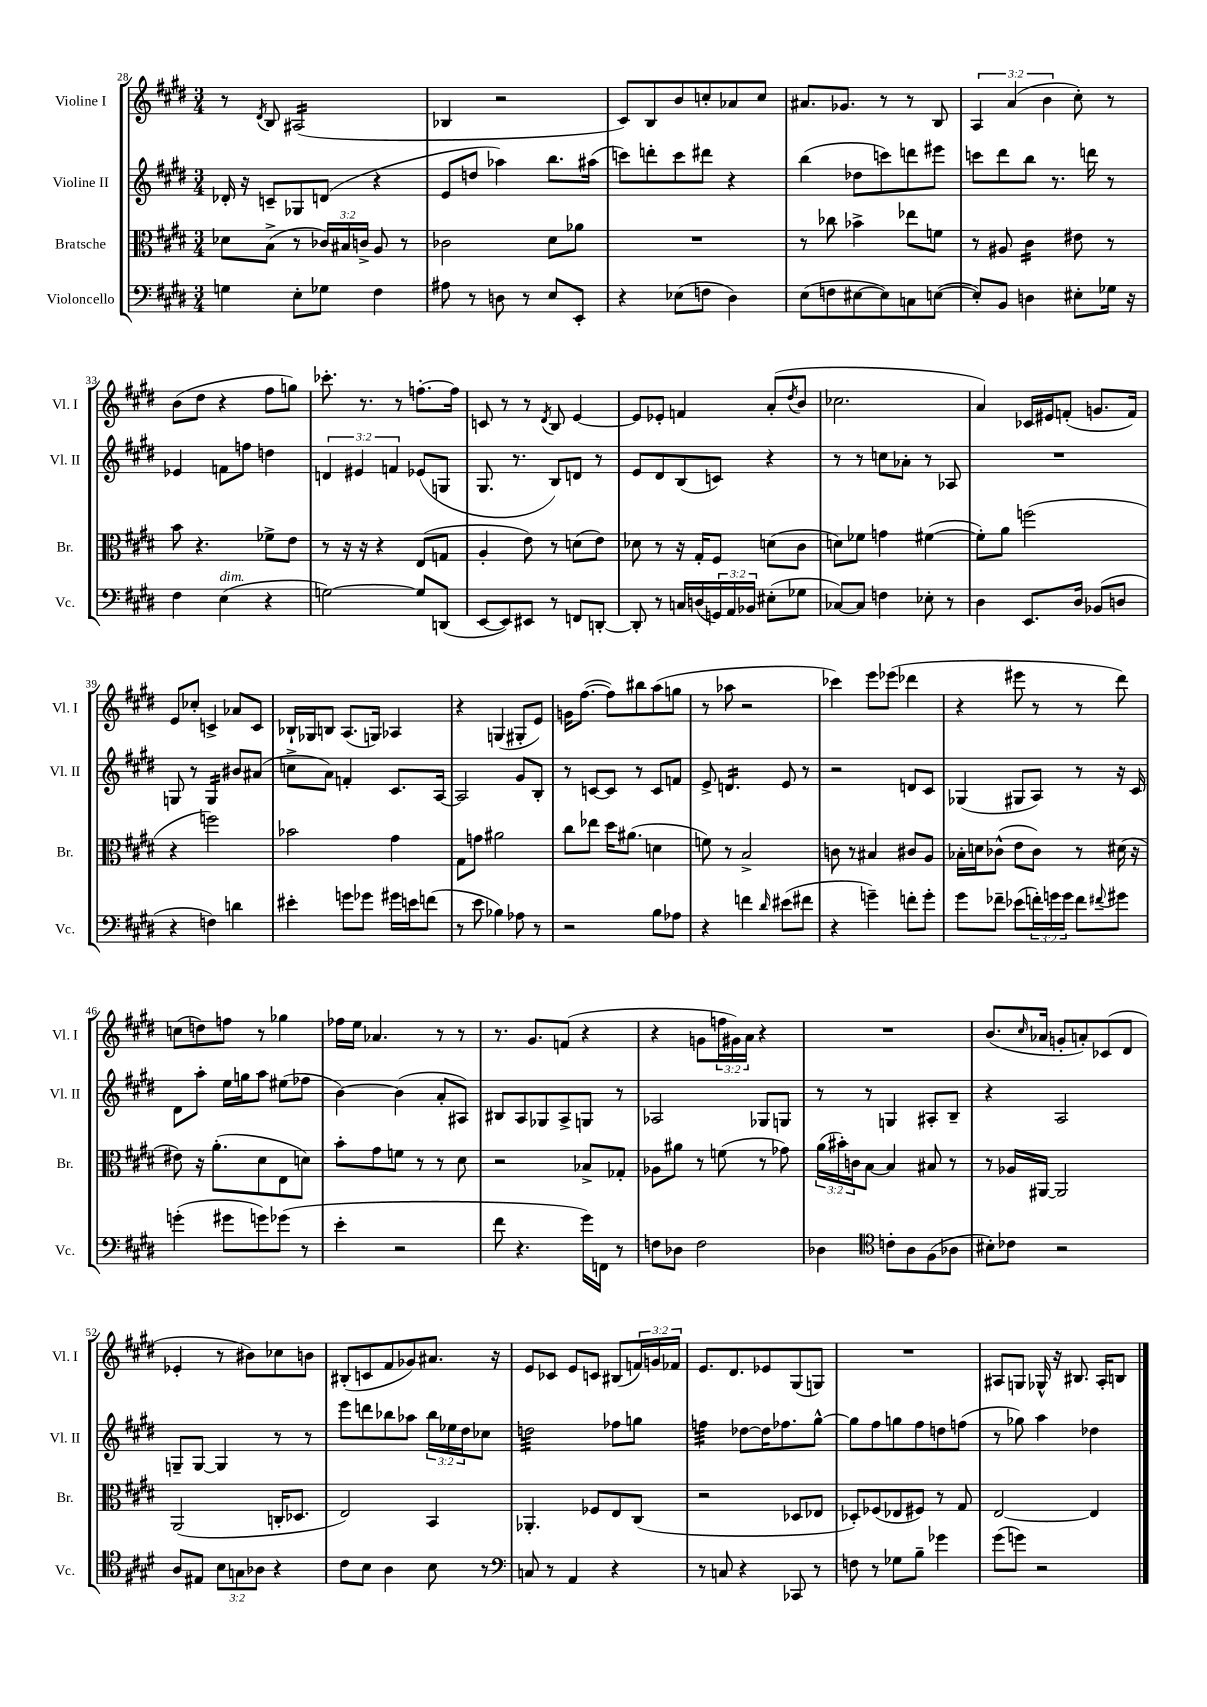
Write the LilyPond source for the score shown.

<<
\new StaffGroup <<
\new Staff = "s0" \with { instrumentName = "Violine I" shortInstrumentName = "Vl. I" } {
    \clef treble \key e \major \numericTimeSignature \time 3/4 \override Staff.TupletNumber.text = #tuplet-number::calc-fraction-text
    r8 \acciaccatura { dis'8 } b8 ais2:16( |
    bes4 r2 |
    cis'8) b8 b'8 c''8-. aes'8 c''8 |
    ais'8. ges'8. r8 r8 b8 |
    \tuplet 3/2 { a4 a'4( b'4 } cis''8-.) r8 |
    b'8( dis''8 r4 fis''8 g''8) |
    ces'''8.-. r8. r8 f''8.~-. f''16 |
    c'8 r8 r8 \acciaccatura { dis'8 } b8 e'4~ |
    e'8 ees'8-. f'4 a'8-.( \acciaccatura { dis''8 } b'8 |
    ces''2. |
    a'4) ces'16 eis'16 f'8-.( g'8. f'16) |
    e'8 ces''8-. c'4-> aes'8 c'8 |
    bes16-! ges16 b8 a8.( g16) aes4 |
    r4 g4( gis8-. e'8) |
    g'16 fis''8.~( fis''8) bis''8 a''8( g''8 |
    r8 aes''8 r2 |
    ces'''4) e'''8 ees'''8( des'''4 |
    r4 eis'''8 r8 r8 dis'''8) |
    c''8( d''8) f''8 r8 ges''4 |
    fes''16 e''16 aes'4. r8 r8 |
    r8. gis'8. f'8( r4 |
    r4 g'8 \tuplet 3/2 { f''16 gis'16) a'16 } r4 |
    R2. |
    b'8.( \grace { cis''16 } aes'16 g'8-. a'8-.) ces'8( dis'8 |
    ees'4-. r8 bis'8) ces''8 b'8 |
    bis8-.( c'8 fis'8 ges'8) ais'8. r16 |
    e'8 ces'8 e'8 c'8 bis8( \tuplet 3/2 { f'16) g'16 fes'16 } |
    e'8. dis'8. ees'8 gis8( g8) |
    R2. |
    ais8 g8 ges16-^ r16 bis8. ais16-. b8 \bar "|." |
}
\new Staff = "s1" \with { instrumentName = "Violine II" shortInstrumentName = "Vl. II" } {
    \clef treble \key e \major \numericTimeSignature \time 3/4 \override Staff.TupletNumber.text = #tuplet-number::calc-fraction-text
    des'16-. r16 c'8-- ges8 d'8( r4 |
    e'8 d''8 aes''4) b''8. ais''16( |
    c'''8) d'''8-. c'''8 dis'''8 r4 |
    b''4( des''8 c'''8) d'''8 eis'''8 |
    c'''8 dis'''8 b''8 r8. d'''16 r8 |
    ees'4 f'8 f''8 d''4 |
    \tuplet 3/2 { d'4 eis'4 f'4 } ees'8( g8 |
    gis8. r8. b8) d'8 r8 |
    e'8 dis'8 b8( c'8) r4 |
    r8 r8 c''8 aes'8-. r8 aes8 |
    R2. |
    g8 r8 g4:16 bis'8 ais'8( |
    c''8-> a'8) f'4-. cis'8. a16~ |
    a2 gis'8 b8-. |
    r8 c'8~ c'8 r8 c'8 f'8 |
    e'8-> d'4.:16 e'8 r8 |
    r2 d'8 cis'8 |
    ges4( gis8 a8) r8 r16 cis'16 |
    dis'8 a''8-. e''16 g''16 a''8 eis''8( fes''8 |
    b'4~) b'4( a'8-. ais8) |
    bis8 a8 ges8 a8-> g8 r8 |
    aes2 ges8 g8 |
    r8 r8 g4 ais8-. b8-- |
    r4 a2 |
    g8-- g8~ g4 r8 r8 |
    e'''8 d'''8 bes''8 aes''8 \tuplet 3/2 { bes''16 ees''16 dis''16 } ces''8 |
    d''2:32 fes''8 g''8 |
    f''4:32 des''8~ des''16 fes''8. gis''8~-^ |
    gis''8 fis''8 g''8 fis''8 d''8 f''8( |
    r8 ges''8) a''4 des''4 \bar "|." |
}
\new Staff = "s2" \with { instrumentName = "Bratsche" shortInstrumentName = "Br." } {
    \clef alto \key e \major \numericTimeSignature \time 3/4 \override Staff.TupletNumber.text = #tuplet-number::calc-fraction-text
    des'8 b8->( r8 \tuplet 3/2 { ces'16) bis16 c'16-> } a8 r8 |
    ces'2 dis'8 aes'8 |
    R2. |
    r8 ces''8 bes'4-> ees''8 f'8 |
    r8 ais8 cis'4:16 eis'8 r8 |
    b'8 r4. fes'8-> e'8 |
    r8 r16 r16 r4 e8( g8 |
    a4-. e'8) r8 d'8( e'8) |
    des'8 r8 r16 gis16-. fis8 d'8( cis'8 |
    d'8) fes'8 g'4 fis'4~( |
    fis'8-.) a'8 f''2( |
    r4 f''2) |
    bes'2 gis'4 |
    gis8 g'8 ais'2 |
    cis''8 ees''8 dis''16 ais'8.( d'4 |
    f'8) r8 b2-> |
    c'8 r8 bis4 cis'8 a8 |
    bes16-. d'16 ces'8-^( e'8 ces'8) r8 dis'16( r16 |
    eis'8) r16 a'8.-.( dis'8 e8 d'8) |
    b'8-. gis'8 f'8 r8 r8 dis'8 |
    r2 bes8-> ges8-. |
    aes8 ais'8 r8 f'8( r8 ges'8) |
    \tuplet 3/2 { a'16( bis'16-.) c'16 } b8~ b4 bis8 r8 |
    r8 aes16 ais,16~ ais,2 |
    a,2( c16-. des8. |
    e2) b,4 |
    aes,4.-. fes8 e8 cis8( |
    r2 des8 ees8 |
    des8-.) fes8( ees8 fis8) r8 gis8 |
    e2~ e4 \bar "|." |
}
\new Staff = "s3" \with { instrumentName = "Violoncello" shortInstrumentName = "Vc." } {
    \clef bass \key e \major \numericTimeSignature \time 3/4 \override Staff.TupletNumber.text = #tuplet-number::calc-fraction-text
    g4 e8-. ges8 fis4 |
    ais8 r8 d8 r8 e8 e,8-. |
    r4 ees8( f8 dis4) |
    e8( f8 eis8~ eis8) c8 e8~( |
    e8-.) b,8 d4 eis8-. ges16 r16 |
    fis4 e4^\markup { \italic "dim." }( r4 |
    g2~) g8 d,8( |
    e,8~ e,8) eis,8 r8 f,8 d,8~-. |
    d,8-. r8 c16 d16( \tuplet 3/2 { g,16) a,16 bes,16 } eis8-.( ges8 |
    ces8~) ces8 f4 ees8-. r8 |
    dis4 e,8. dis16 bes,8( d8 |
    r4 f4) d'4 |
    eis'4-. g'8 ges'8 gis'16 e'16 f'8( |
    r8 e'8 bes4) aes8 r8 |
    r2 b8 aes8 |
    r4 f'4 \grace { dis'16 } eis'8( fis'8 |
    r4 g'4--) f'8-. g'8-. |
    gis'8 fes'8-- ees'8( \tuplet 3/2 { f'16-.) g'16 g'16 } f'8 \appoggiatura { fis'8 } gis'8 |
    g'4-.( gis'8 g'8) ges'8( r8 |
    e'4-. r2 |
    fis'8 r4. gis'16) f,16 r8 |
    f8 des8 f2 |
    des4 \clef tenor c'8-. a8 fis8( aes8 |
    bis8-.) ces'8 r2 |
    a8 eis8 \tuplet 3/2 { b8 g8 aes8 } r4 |
    cis'8 b8 a4 b8 r8 |
    \clef bass c8 r8 a,4 r4 |
    r8 c8 r4 ces,8 r8 |
    f8 r8 ges8 b8-- ges'4 |
    gis'8( g'8) r2 \bar "|." |
}
>>
>>
\layout { \context { \Score currentBarNumber = #28 } }
